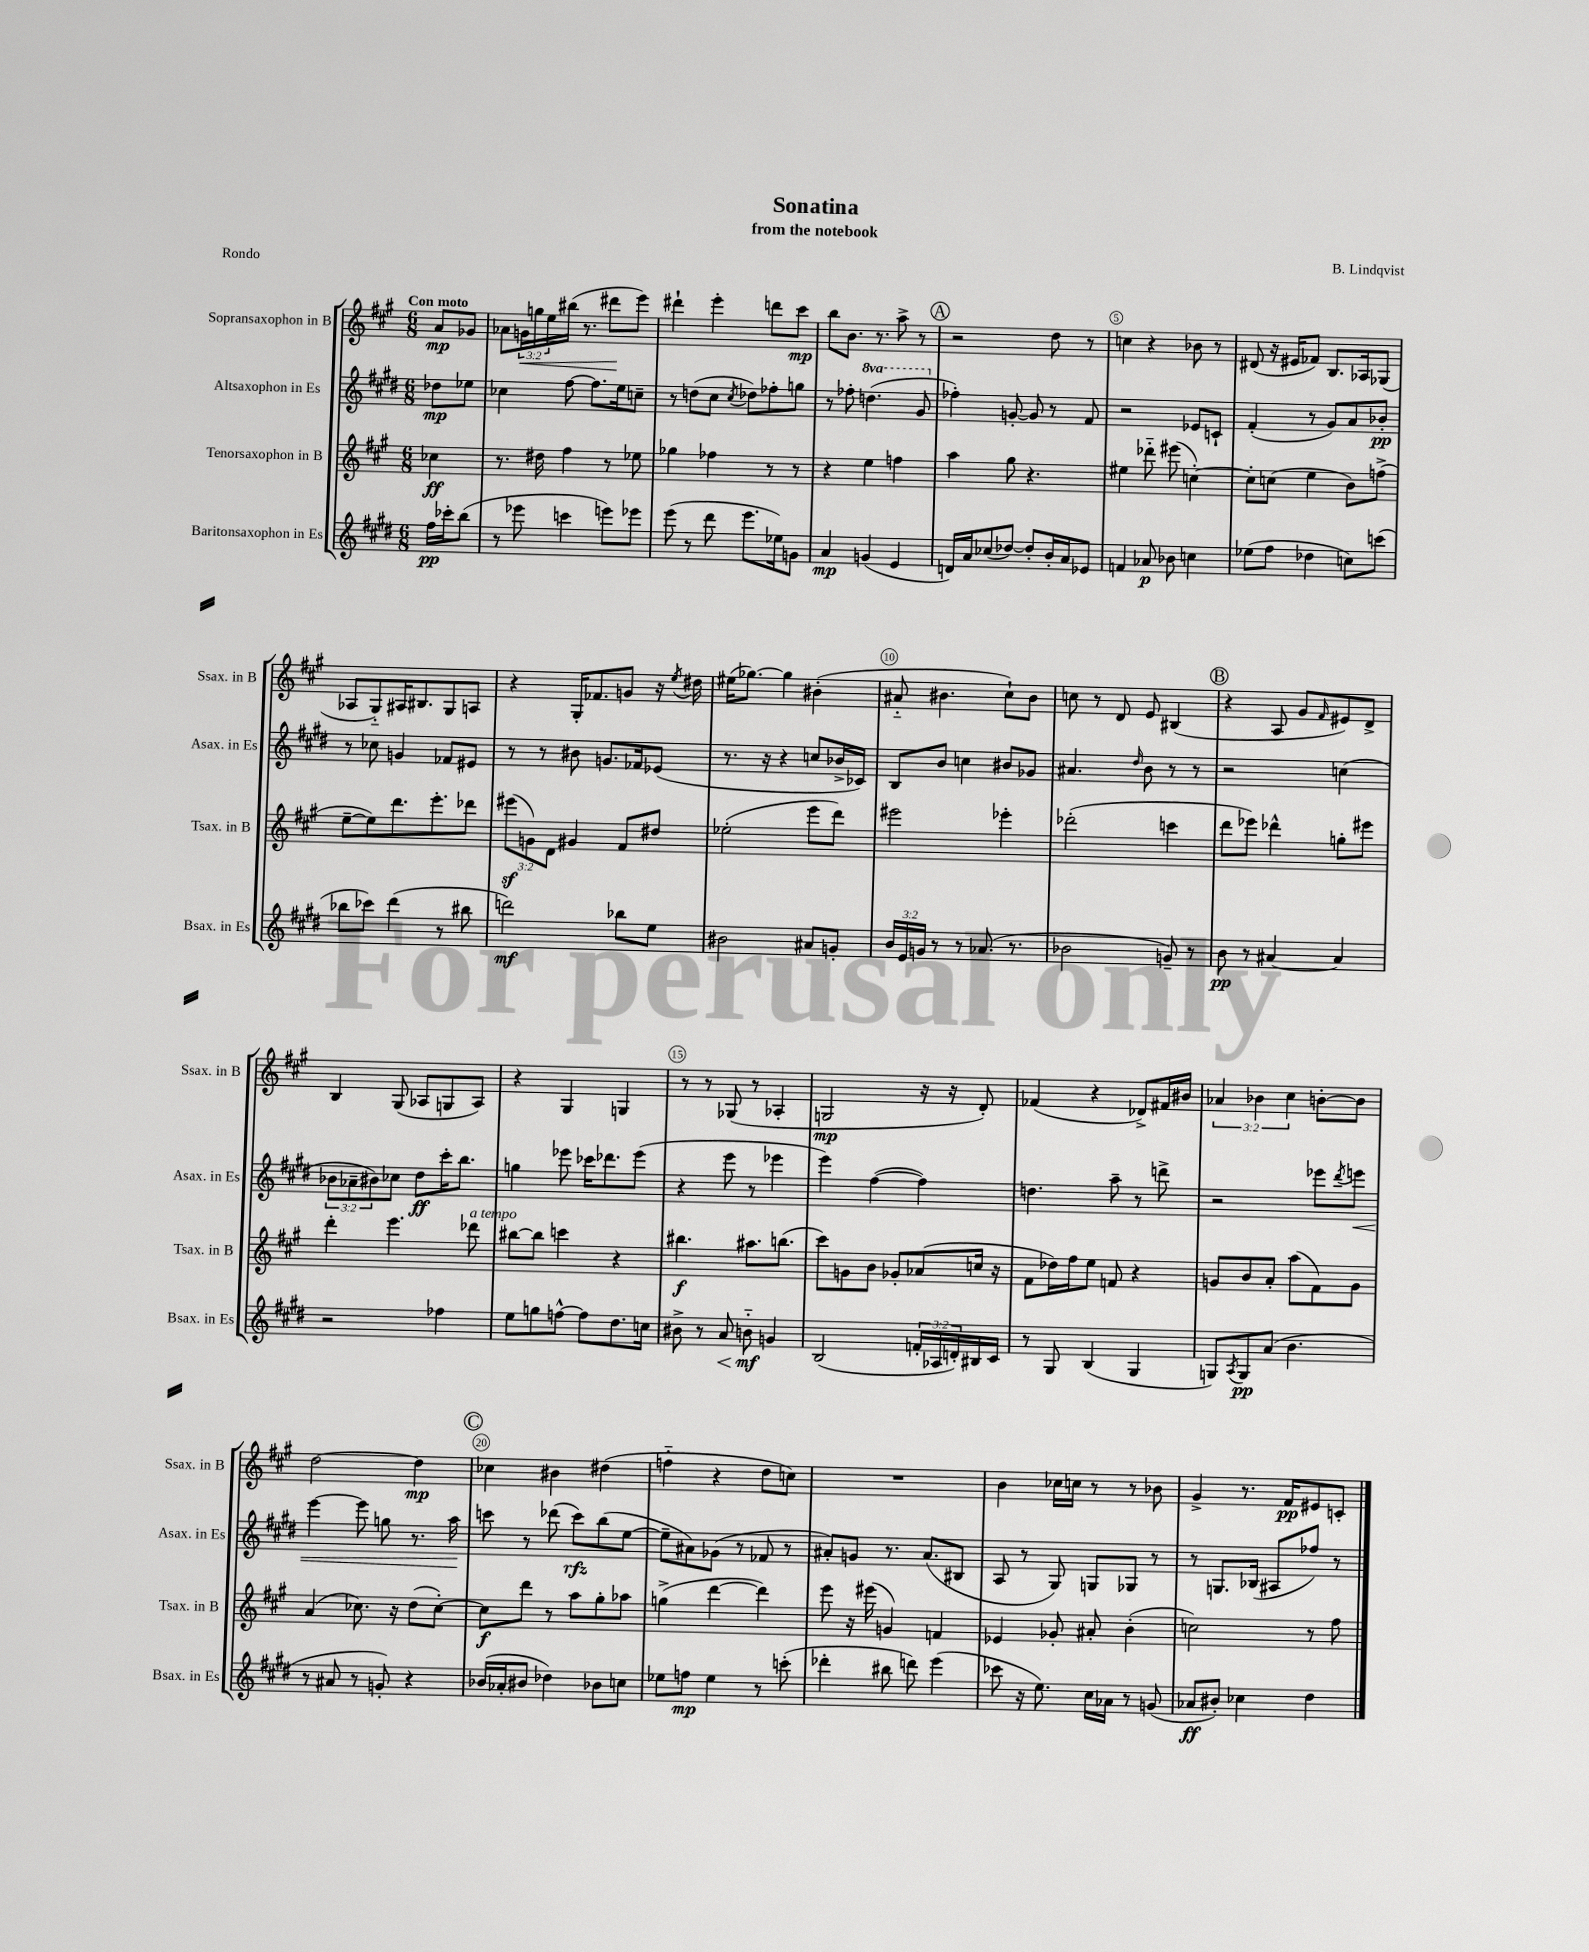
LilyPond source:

\header { title = "Sonatina" composer = "B. Lindqvist" subtitle = "from the notebook" piece = "Rondo" }
<<
\new StaffGroup <<
\new Staff = "s0" \with { instrumentName = "Sopransaxophon in B" shortInstrumentName = "Ssax. in B" } {
    \clef treble \key a \major \numericTimeSignature \time 6/8 \override Staff.TupletNumber.text = #tuplet-number::calc-fraction-text \partial 4 \tempo "Con moto"
    a'8\mp ges'8 |
    aes'8 \tuplet 3/2 { g'16\< g''16 e''16 } bis''16( r8. dis'''8\! e'''8) |
    dis'''4-! e'''4-. d'''8 cis'''8\mp |
    b''8 b'8. r8. a''8-> r8 |
    \mark \markup { \circle "A" } r2 d''8 r8 |
    c''4 r4 bes'8 r8 |
    dis'8( r16 eis'16 fes'8) b8. aes16 ges8( |
    aes8 gis8-_) ais16 bis8. gis8 a8 |
    r4 gis16-. fes'8. g'8 r16 \acciaccatura { e''8 } dis''16 |
    eis''16( ges''8.~) ges''4 bis'4-.( |
    ais'8-_ bis'4. cis''8-!) bis'8 |
    c''8 r8 d'8 e'8 bis4( |
    \mark \markup { \circle "B" } r4 a8 gis'8 \grace { fis'16 } eis'8) d'8-> |
    b4 gis8( aes8 g8 aes8) |
    r4 gis4 g4 |
    r8 r8 ges8( r8 aes4-. |
    g2\mp r16 r16 d'8-.) |
    fes'4( r4 des'8->) fis'16 bis'16 |
    \tuplet 3/2 { aes'4 bes'4 cis''4 } b'8~-. b'8 |
    d''2~ d''4\mp |
    \mark \markup { \circle "C" } ces''4 bis'4 dis''4( |
    f''4-_ r4 d''8 c''8) |
    R2. |
    b'4 ces''16 c''16 r8 r8 bes'8 |
    gis'4-> r8. fis'16\pp eis'8 c'8-. \bar "|." |
}
\new Staff = "s1" \with { instrumentName = "Altsaxophon in Es" shortInstrumentName = "Asax. in Es" } {
    \clef treble \key e \major \numericTimeSignature \time 6/8 \override Staff.TupletNumber.text = #tuplet-number::calc-fraction-text \set Staff.ottavationMarkups = #ottavation-simple-ordinals \partial 4
    des''8\mp ees''8 |
    ces''4 fis''8~ fis''8. e''16 c''8-- |
    r8 d''8( cis''8 \acciaccatura { cis''8 } des''8) fes''8-. g''8 |
    r8 fes''8-. \ottava #1 d'''4.( gis''8 \ottava #0 |
    \mark \markup { \circle "A" } fes''4-.) g'8~-. g'8 r8 fis'8 |
    r2 ees'8 c'8-! |
    fis'4-.( r8 gis'8) a'8 bes'8-.\pp |
    r8 ces''8 g'4 fes'8 eis'8 |
    r8 r8 bis'8 g'8. fes'16 ees'8( |
    r8. r16 r4 c''8 bes'16-> ces'16) |
    b8 b'8 c''4 bis'8 ges'8 |
    ais'4. \grace { dis''16 } b'8 r8 r8 |
    \mark \markup { \circle "B" } r2 c''4( |
    \tuplet 3/2 { bes'8 aes'8-- bis'8) } ces''8 dis''8\ff cis'''16-. b''8. |
    g''4 ees'''8 ces'''16 des'''8. ees'''8( |
    r4 e'''8 r8 ees'''4 |
    e'''4) fis''4~( fis''4) |
    d''4. a''8-- r8 d'''8-> |
    r2 ees'''8 \acciaccatura { dis'''8 } e'''8\< |
    e'''4~ e'''8 g''8 r8. a''16\! |
    \mark \markup { \circle "C" } c'''8 r8 des'''8( c'''8\rfz) b''8( e''8~ |
    e''8-- ais'8) ges'8( r8 fes'8 r8 |
    ais'8-.) g'8 r8. ais'8.( bis8 |
    a8 r8 gis8) g8 ges8 r8 |
    r8 g8. bes16( ais8 fes''8) r8 \bar "|." |
}
\new Staff = "s2" \with { instrumentName = "Tenorsaxophon in B" shortInstrumentName = "Tsax. in B" } {
    \clef treble \key a \major \numericTimeSignature \time 6/8 \override Staff.TupletNumber.text = #tuplet-number::calc-fraction-text \partial 4
    ces''4\ff |
    r8. dis''16 fis''4 r8 ees''8 |
    ges''4 fes''4 r8 r8 |
    r4 e''4 f''4 |
    \mark \markup { \circle "A" } a''4 gis''8 r4. |
    eis''4 des'''8-_ eis'''8( c''4~-.) |
    c''8-. c''8( e''4 b'8) f''8->( |
    e''8~-- e''8) d'''8. e'''8.-. des'''8 |
    \tuplet 3/2 { eis'''8\sf( g'8) d'8 } gis'4 fis'8 dis''8 |
    ees''2-.( e'''8 d'''8) |
    eis'''2 ees'''4-. |
    des'''2-.( c'''4 |
    \mark \markup { \circle "B" } d'''8 ees'''8) des'''4-^ g''8-. eis'''8 |
    d'''4-. e'''4. des'''8^\markup { \italic "a tempo" } |
    bis''8~ bis''8 c'''4 r4 |
    bis''4.\f ais''8. b''8.( |
    cis'''8) g'8 b'8 ges'8-. aes'8( c''16 r16 |
    fis'8 des''16) fis''16 e''8 f'8 r4 |
    g'8 b'8 a'8-. a''8( fis'8) g'8 |
    a'4( ces''8.) r16 d''8( ces''8~-.) |
    \mark \markup { \circle "C" } ces''8\f d'''8 r8 a''8 gis''8-. aes''8 |
    g''4->( d'''4~ d'''4) |
    e'''8 r16 eis'''16( g'4) f'4 |
    ees'4 ges'8-. ais'8-. b'4-.( |
    c''2) r8 fis''8 \bar "|." |
}
\new Staff = "s3" \with { instrumentName = "Baritonsaxophon in Es" shortInstrumentName = "Bsax. in Es" } {
    \clef treble \key e \major \numericTimeSignature \time 6/8 \override Staff.TupletNumber.text = #tuplet-number::calc-fraction-text \partial 4
    fis''16\pp ces'''16-. b''8( |
    r8 ees'''8 c'''4 e'''8) ees'''8 |
    e'''8( r8 dis'''8 e'''8. ees''16) g'8 |
    a'4\mp g'4( e'4 |
    \mark \markup { \circle "A" } d'16) a'16 ces''8( des''8~) des''8-. b'16-. a'16 ees'8 |
    f'4 aes'8\p bes'8 c''4 |
    ees''8( fis''8 des''4 c''8) c'''8( |
    bes''8 ces'''8) dis'''4( r8 bis''8 |
    d'''2\mf) bes''8 e''8 |
    bis'2 ais'8 g'8-. |
    \tuplet 3/2 { b'16 e'16 g'16 } r8 r8 aes'8.( r8. |
    bes'2 g'8--) r8 |
    \mark \markup { \circle "B" } b'8\pp r8 ais'4~ ais'4 |
    r2 fes''4 |
    e''8 g''8 f''8~-^ f''8 dis''8. c''16 |
    bis'8-> r8 a'8\< b'8-_\mf\! g'4 |
    b2( \tuplet 3/2 { f'16-. aes16 d'16-.) } bis16 cis'16 |
    r8 gis8 b4( gis4 |
    g8) \acciaccatura { a8 } g8\pp a'8( b'4. |
    r8 ais'8 r8 g'8-.) r4 |
    \mark \markup { \circle "C" } bes'16( aes'16-. bis'8 des''4) bes'8 c''8 |
    ees''8 f''8\mp ees''4 r8 c'''8-.( |
    des'''4-. bis''8 d'''8) e'''4( |
    ces'''8 r16 e''8.) cis''16 aes'16 r8 g'8( |
    aes'8\ff bis'8-.) ces''4 dis''4 \bar "|." |
}
>>
>>
\layout { \context { \Score \override BarNumber.break-visibility = ##(#f #t #t) barNumberVisibility = #(every-nth-bar-number-visible 5) \override BarNumber.stencil = #(make-stencil-circler 0.1 0.3 ly:text-interface::print) } }
